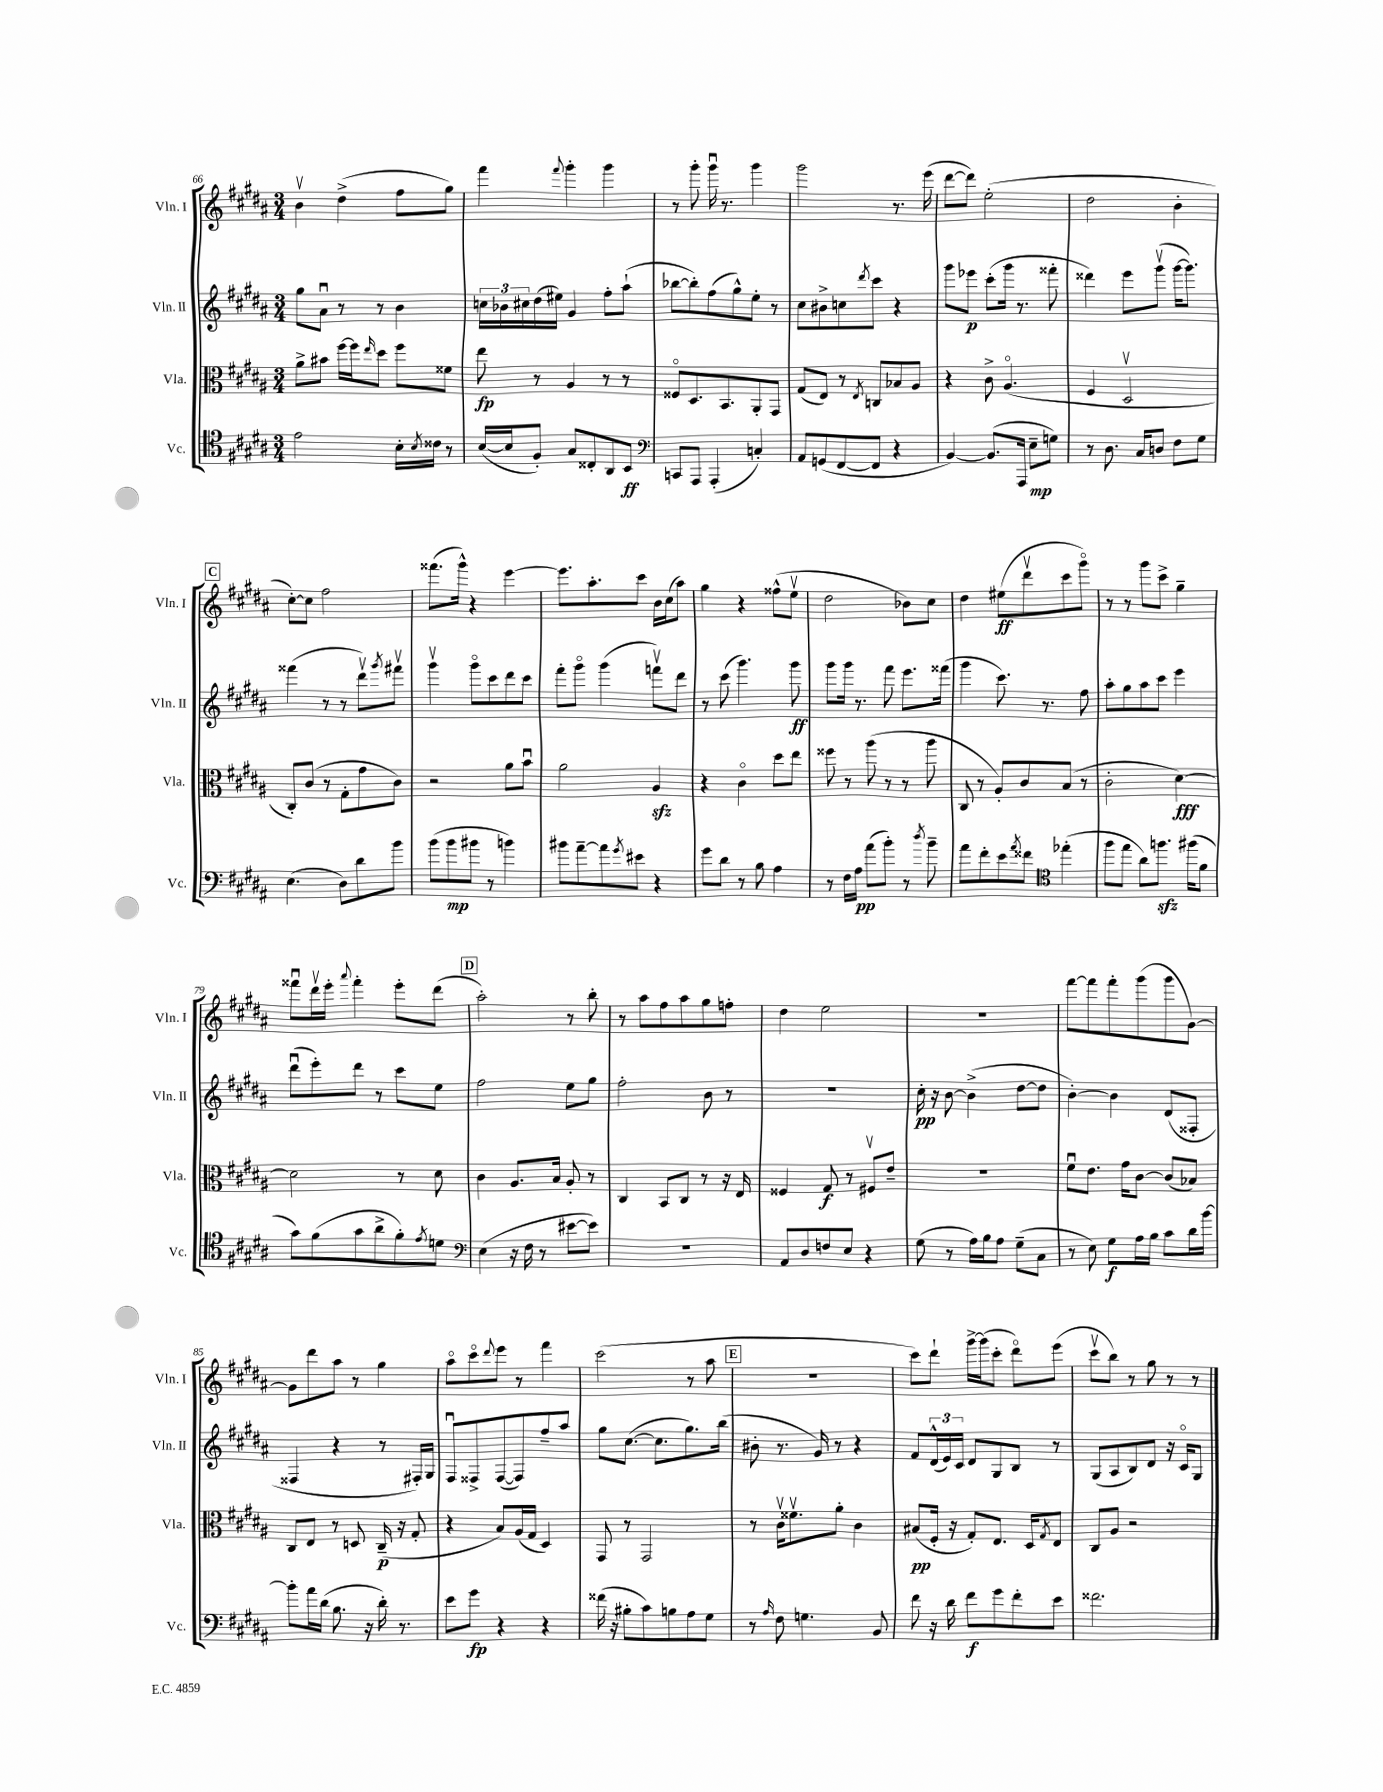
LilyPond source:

<<
\new StaffGroup <<
\new Staff = "s0" \with { instrumentName = "Vln. I" shortInstrumentName = "Vln. I" } {
    \clef treble \key b \major \numericTimeSignature \time 3/4
    b'4\upbow dis''4->( fis''8 gis''8) |
    fis'''4 \appoggiatura { fis'''8 } gis'''4-. gis'''4 |
    r8 gis'''8-. gis'''16\downbow r8. gis'''4 |
    gis'''2 r8. e'''16( |
    dis'''8~ dis'''8) e''2-.( |
    dis''2 b'4-. |
    \mark \markup { \box "C" } cis''8~-.) cis''8 fis''2 |
    fisis'''8.( gis'''16-^) r4 e'''4~ |
    e'''8. ais''8.-. cis'''8 b'16 cis''16( ais''8) |
    gis''4 r4 fisis''8-^( e''8\upbow |
    dis''2 bes'8) cis''8 |
    dis''4 eis''8\ff( dis'''8\upbow cis'''8 gis'''8\flageolet) |
    r8 r8 gis'''8 cis'''8-> gis''4-- |
    fisis'''8\downbow dis'''16\upbow e'''16-. \appoggiatura { ais'''8 } fisis'''4-. e'''8-. dis'''8( |
    \mark \markup { \box "D" } ais''2-.) r8 b''8-. |
    r8 ais''8 fis''8 ais''8 gis''8 f''8-. |
    dis''4 e''2 |
    R2. |
    fis'''8~ fis'''8 fis'''8-. gis'''8( gis'''8 gis'8~) |
    gis'8 dis'''8 ais''8 r8 gis''4 |
    ais''8\flageolet cis'''8\flageolet \appoggiatura { dis'''8 } e'''8 r8 fis'''4 |
    cis'''2( r8 ais''8 |
    \mark \markup { \box "E" } R2. |
    cis'''8) dis'''8-! gis'''16~-> gis'''16( cis'''8-. dis'''8\flageolet) e'''8( |
    cis'''8\upbow b''8) r8 gis''8 r8 r8 \bar "|." |
}
\new Staff = "s1" \with { instrumentName = "Vln. II" shortInstrumentName = "Vln. II" } {
    \clef treble \key b \major \numericTimeSignature \time 3/4
    gis''8 ais'8\downbow r8 r8 b'4 |
    \tuplet 3/2 { c''16 bes'16 cis''16 } dis''16( eis''16) gis'4 fis''8-. ais''8-!( |
    bes''8~ bes''8-.) fis''8( gis''8-^) e''8-. r8 |
    cis''8 bis'8-> c''8 \acciaccatura { dis'''8 } cis'''8 r4 |
    gis'''8 ees'''8\p cis'''8-.( gis'''16 r8. fisis'''8-. |
    disis'''4) e'''8 gis'''8\upbow( gis'''16~ gis'''8.) |
    \mark \markup { \box "C" } fisis'''4( r8 r8 dis'''8\upbow) \acciaccatura { gis'''8 } fis'''8\upbow |
    gis'''4\upbow gis'''8\flageolet cis'''8 dis'''8 cis'''8 |
    fis'''8-. gis'''8\flageolet gis'''4( f'''8\upbow) dis'''8 |
    r8 cis'''8( gis'''4.) gis'''8\ff |
    gis'''8 gis'''16 r8. fis'''8 e'''8. fisis'''16( |
    gis'''4 cis'''8.) r8. fis''8 |
    ais''8-. gis''8 ais''8 cis'''8 e'''4 |
    dis'''8\downbow( e'''8-.) dis'''8 r8 cis'''8 e''8 |
    \mark \markup { \box "D" } fis''2 e''8 gis''8 |
    fis''2-. b'8 r8 |
    R2. |
    cis''16-.\pp r16 b'8~ b'4->( dis''8~ dis''8 |
    b'4~-.) b'4 dis'8( fisis8-. |
    fisis4 r4 r8 fis16-.) gis16 |
    fis8\downbow fisis8-> fisis8~( fisis8) fis''8-- ais''8 |
    gis''8 cis''8.~( cis''8. gis''8.) b''16( |
    \mark \markup { \box "E" } bis'8-. r8. gis'16) r8 r4 |
    fis'8 \tuplet 3/2 { dis'16-^( e'16) cis'16 } dis'8 gis8 b8 r8 |
    gis8( ais8 b8) dis'8 r16 cis'16\flageolet gis8 \bar "|." |
}
\new Staff = "s2" \with { instrumentName = "Vla." shortInstrumentName = "Vla." } {
    \clef alto \key b \major \numericTimeSignature \time 3/4
    ais'8-> bis'8 fis''16~ fis''16 \grace { e''16 } dis''8 fis''8 fisis'8 |
    e''8\fp r8 ais4 r8 r8 |
    fisis8\flageolet dis8. b,8. ais,8-. gis,8 |
    gis8( e8) r8 \acciaccatura { e8 } c8 bes8 ais8 |
    r4 cis'8-> ais4.\flageolet( |
    fis4 dis2\upbow |
    \mark \markup { \box "C" } cis8-.) cis'8( r8 gis8-. gis'8 cis'8) |
    r2 ais'8 b'8\downbow |
    ais'2 ais4\sfz |
    r4 cis'4\flageolet dis''8 e''8 |
    fisis''8 r8 ais''8( r8 r8 ais''8 |
    cis8 r8 ais8-.) cis'8 b8( r8 |
    cis'2-. dis'4~\fff) |
    dis'2 r8 dis'8 |
    \mark \markup { \box "D" } cis'4 ais8. b16 ais8-. r8 |
    cis4 b,8 cis8 r8 r16 e16 |
    fisis4 gis8\f r8 fis8\upbow e'8-- |
    R2. |
    fis'8\downbow e'8. gis'16 cis'8~ cis'8( bes8) |
    cis8 e8 r8 d8 cis16--\p( r16 gis8-. |
    r4 b8) ais16( gis16 dis4) |
    gis,8 r8 gis,2 |
    \mark \markup { \box "E" } r8 cis'16\upbow fisis'8.\upbow ais'8-. cis'4 |
    bis8\pp( fis16-. r16 gis8-.) e8. dis16 \acciaccatura { gis8 } e8 |
    cis8 ais8 r2 \bar "|." |
}
\new Staff = "s3" \with { instrumentName = "Vc." shortInstrumentName = "Vc." } {
    \clef tenor \key b \major \numericTimeSignature \time 3/4
    e'2 b16-. \acciaccatura { b8 } cisis'16 r8 |
    b16~( b16 fis8-.) gis8 cisis8-. ais,8 b,8\ff |
    \clef bass c,8 ais,,8 ais,,4-.( c4-.) |
    ais,8 g,8( fis,8~ fis,8 r4 |
    b,4~) b,8.( ais,,16 e8--\mp g8) |
    r8 dis8. cis16 d8 fis8 gis8 |
    \mark \markup { \box "C" } e4.( dis8) dis'8 b'8 |
    b'8( b'8\mp bis'8 r8 b'4) |
    bis'8 ais'8~-- ais'8 \acciaccatura { gis'8 } eis'8 r4 |
    gis'8 dis'8 r8 b8 ais4 |
    r8 fis16 ais16\pp ais'8( b'8-.) r8 \acciaccatura { dis''8 } b'8-- |
    ais'8 fis'8-. e'8 \acciaccatura { ais'8 } fisis'8 \clef tenor ees''4-.( |
    fis''8 e''8 ais'8) f''8.\sfz fis''16( fis'8 |
    gis'8) fis'8( gis'8 ais'8-> fis'8-.) \acciaccatura { e'8 } d'8 |
    \mark \markup { \box "D" } \clef bass e4( r16 fis16 r8 eis'8~ eis'8) |
    R2. |
    ais,8 dis8 f8 e8 r4 |
    gis8( r8 ais16) b16 ais8 gis8--( cis8 |
    r8 e8) gis8\f ais16 b16 cis'8 dis'16 b'16~ |
    b'8-. ais'16 dis'16( b8. r16 dis'16-.) r8. |
    e'8 gis'8\fp r4 r4 |
    fisis'16( r16 bis8-. cis'8) b8 ais8 gis8 |
    \mark \markup { \box "E" } r8 \grace { ais16 } fis8 g4. b,8 |
    fis'8 r16 dis'16 fis'8\f gis'8 fis'8-. e'8 |
    fisis'2. \bar "|." |
}
>>
>>
\layout { \context { \Score currentBarNumber = #66 } }
